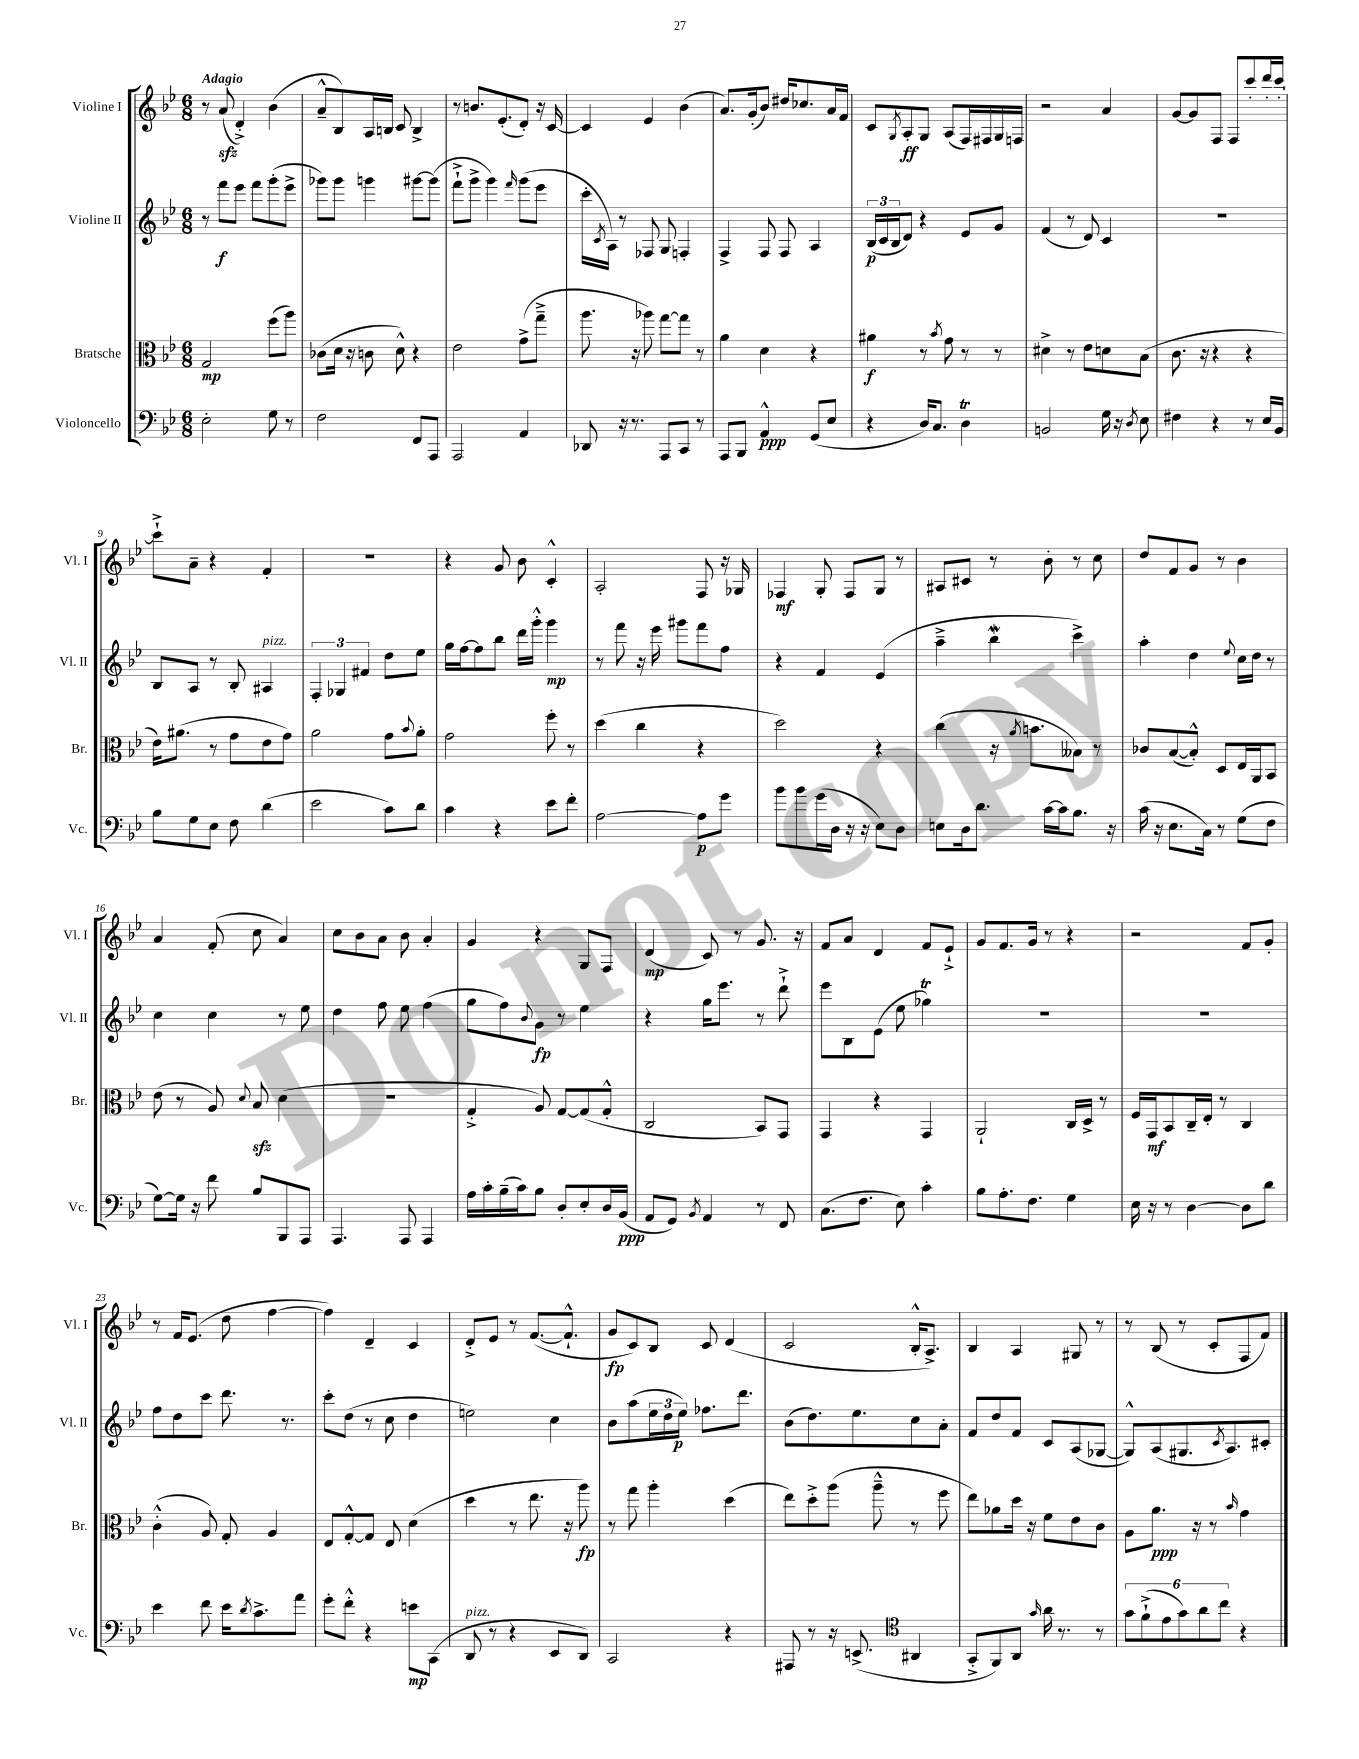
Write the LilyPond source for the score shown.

<<
\new StaffGroup <<
\new Staff = "s0" \with { instrumentName = "Violine I" shortInstrumentName = "Vl. I" } {
    \clef treble \key bes \major \numericTimeSignature \time 6/8 \tempo "Adagio"
    r8 a'8\sfz( d'4-.->) bes'4( |
    a'8---^ bes8) a16 b16 c'8 b4-> |
    r8 b'8. ees'8.-.( d'8-.) r16 c'16~ |
    c'4 ees'4 bes'4( |
    a'8.) g'16-.( bes'8) dis''16 ces''8. a'16 f'16 |
    c'8 \acciaccatura { g8 } a8-.\ff g8 a8( f16) fis16 g16 f16 |
    r2 a'4 |
    g'8~ g'8 f8 f8 c'''8-. d'''16-. c'''16~-. |
    c'''8-!-> a'8-- r4 f'4-. |
    R2. |
    r4 g'8 bes'8 c'4-.-^ |
    a2-. f8 r16 ges16 |
    fes4\mf g8-. fes8 g8 r8 |
    ais8 cis'8 r8 bes'8-. r8 c''8 |
    d''8 f'8 g'8 r8 bes'4 |
    a'4 f'8-.( c''8 a'4) |
    c''8 bes'8 a'8 bes'8 a'4-. |
    g'4 r4 g8 f8 |
    d'4\mp( c'8) r8 g'8. r16 |
    f'8 a'8 d'4 f'8 ees'8-!-> |
    g'8 f'8. g'16 r8 r4 |
    r2 f'8 g'8-. |
    r8 f'16 ees'8.( d''8 f''4~ |
    f''4) d'4-- c'4 |
    d'8-.-> ees'8 r8 f'8.~( f'8.-!-^ |
    g'8\fp c'8) bes8 c'8 d'4( |
    c'2 bes16-.-^ a8.->) |
    bes4 a4 gis8 r8 |
    r8 bes8( r8 c'8-. f8 f'8) \bar "|." |
}
\new Staff = "s1" \with { instrumentName = "Violine II" shortInstrumentName = "Vl. II" } {
    \clef treble \key bes \major \numericTimeSignature \time 6/8
    r8 f'''8\f ees'''8 f'''8 g'''8-.( ees'''8-> |
    ges'''8) ges'''8 g'''4 gis'''8~ gis'''8( |
    f'''8-!-> g'''8-> g'''4) \grace { f'''16 } g'''8( ees'''8 |
    c'''16-. \acciaccatura { c'8 } a16) r8 fes8 g8 f4-. |
    f4-> f8 f8 a4 |
    \tuplet 3/2 { bes16\p( c'16 bes16 } d'8) r4 ees'8 g'8 |
    f'4( r8 d'8) c'4 |
    R2. |
    bes8 a8 r8 bes8-. ais4^\markup { \italic "pizz." } |
    \tuplet 3/2 { f4-. ges4 fis'4 } d''8 ees''8 |
    g''16 f''16~ f''8 bes''8 d'''16 g'''16-.-^ g'''4\mp |
    r8 f'''8 r16 ees'''16 gis'''8 f'''8 f''8 |
    r4 f'4 ees'4( |
    a''4---> bes''4\mordent c'''4->) |
    a''4-. d''4 \appoggiatura { ees''8 } c''16 d''16 r8 |
    c''4 c''4 r8 ees''8 |
    d''4 f''8 ees''8 f''4( |
    g''8 f''8) \appoggiatura { bes'8 } g'8\fp r8 ees''4 |
    r4 g''16 ees'''8. r8 d'''8-!-> |
    ees'''8 bes8 ees'8( ees''8 ges''4\trill) |
    R2. |
    R2. |
    f''8 d''8 c'''8 d'''8. r8. |
    c'''8-. d''8( r8 c''8 d''4 |
    e''2) c''4 |
    bes'8 a''8( \tuplet 3/2 { ees''16 d''16 ees''16\p) } fes''8. d'''8. |
    bes'8( d''8.) ees''8. c''8 a'8-. |
    f'8 d''8 f'8 c'8 a8( ges8~ |
    ges8-^) a8( gis8. \acciaccatura { c'8 } a8.) cis'8-. \bar "|." |
}
\new Staff = "s2" \with { instrumentName = "Bratsche" shortInstrumentName = "Br." } {
    \clef alto \key bes \major \numericTimeSignature \time 6/8
    g2\mp f''8( a''8) |
    ces'8( d'16 r16 c'8 d'8-^) r4 |
    ees'2 g'8->( g''8---> |
    a''8. r16 aes''8) g''8~ g''8 r8 |
    a'4 d'4 r4 |
    ais'4\f r8 \acciaccatura { bes'8 } g'8 r8 r8 |
    dis'4-> r8 ees'8 d'8 bes8( |
    c'8. r16 r4 r4 |
    ees'16) ais'8.( r8 g'8 ees'8 g'8) |
    a'2 g'8 \appoggiatura { bes'8 } a'8-. |
    g'2 f''8-. r8 |
    d''4( c''4 r4 |
    d''2) r4 |
    c''4( r16 \acciaccatura { a'8 } b'8. beses8) r8 |
    ces'8 bes8~( bes8-.-^) d8 ees16 a,16 bes,8 |
    ees'8( r8 a8) \appoggiatura { d'8 } bes8\sfz d'4( |
    R2. |
    g4-.-> a8) g8~ g8( g8-.-^ |
    c2 bes,8) g,8 |
    g,4 r4 g,4 |
    a,2-! c16 d16-> r8 |
    f16 g,16\mf bes,8 c16-- ees16-. r8 c4 |
    c'4-.-^( a8) g8-. a4 |
    ees8 g8~-.-^ g8 ees8 d'4( |
    d''4 r8 ees''8. r16 a''8\fp) |
    r8 g''8 a''4-. d''4( |
    ees''8) d''8-.-> a''8( a''8---^ r8 f''8 |
    ees''8) aes'8 d''16 r16 f'8 ees'8 c'8 |
    a8 a'8.\ppp r16 r8 \grace { bes'16 } g'4 \bar "|." |
}
\new Staff = "s3" \with { instrumentName = "Violoncello" shortInstrumentName = "Vc." } {
    \clef bass \key bes \major \numericTimeSignature \time 6/8
    ees2-. g8 r8 |
    f2 f,8 a,,8 |
    a,,2 a,4 |
    des,8 r16 r8. a,,8 c,8 r8 |
    a,,8 bes,,8 a,4-^\ppp g,8( ees8 |
    r4 d16) c8. d4\trill |
    b,2 g16 r16 \acciaccatura { d8 } ees8 |
    fis4 r4 r8 ees16 bes,16 |
    bes8 g8 ees8 f8 d'4( |
    ees'2 c'8) d'8 |
    c'4 r4 ees'8 f'8-. |
    a2~ a8\p g'8 |
    bes'8 bes'8 g'16( d16 r16 r16 ees8) d8 |
    e8 d16 d'8. c'16~ c'16 bes8. r16 |
    c'16( r16 ees8. c16) r8 g8( f8 |
    g8~) g16 r16 f'8 bes8 bes,,8 a,,8 |
    a,,4. a,,8 a,,4 |
    a16 c'16-. bes16--( c'16) bes8 d8-. ees8-. d16 bes,16\ppp( |
    a,8 g,8) \acciaccatura { bes,8 } a,4 r8 f,8 |
    c8.( f8. ees8) c'4-. |
    bes8 a8.-. f8. g4 |
    ees16 r16 r8 d4~ d8 d'8 |
    ees'4 f'8 ees'16 \acciaccatura { d'8 } c'8.-> a'8 |
    g'8-. f'8-.-^ r4 e'8\mp c,8( |
    d,8^\markup { \italic "pizz." } r8 r4 ees,8 d,8) |
    c,2 r4 |
    ais,,8 r8 r16 e,8.->( \clef tenor ais,4 |
    g,8-.-> f,8) a,8 \grace { g'16 } a'16 r8. r8 |
    \tuplet 6/4 { g'8 f'8-!->( ees'8 g'8) a'8 c''8 } r4 \bar "|." |
}
>>
>>
